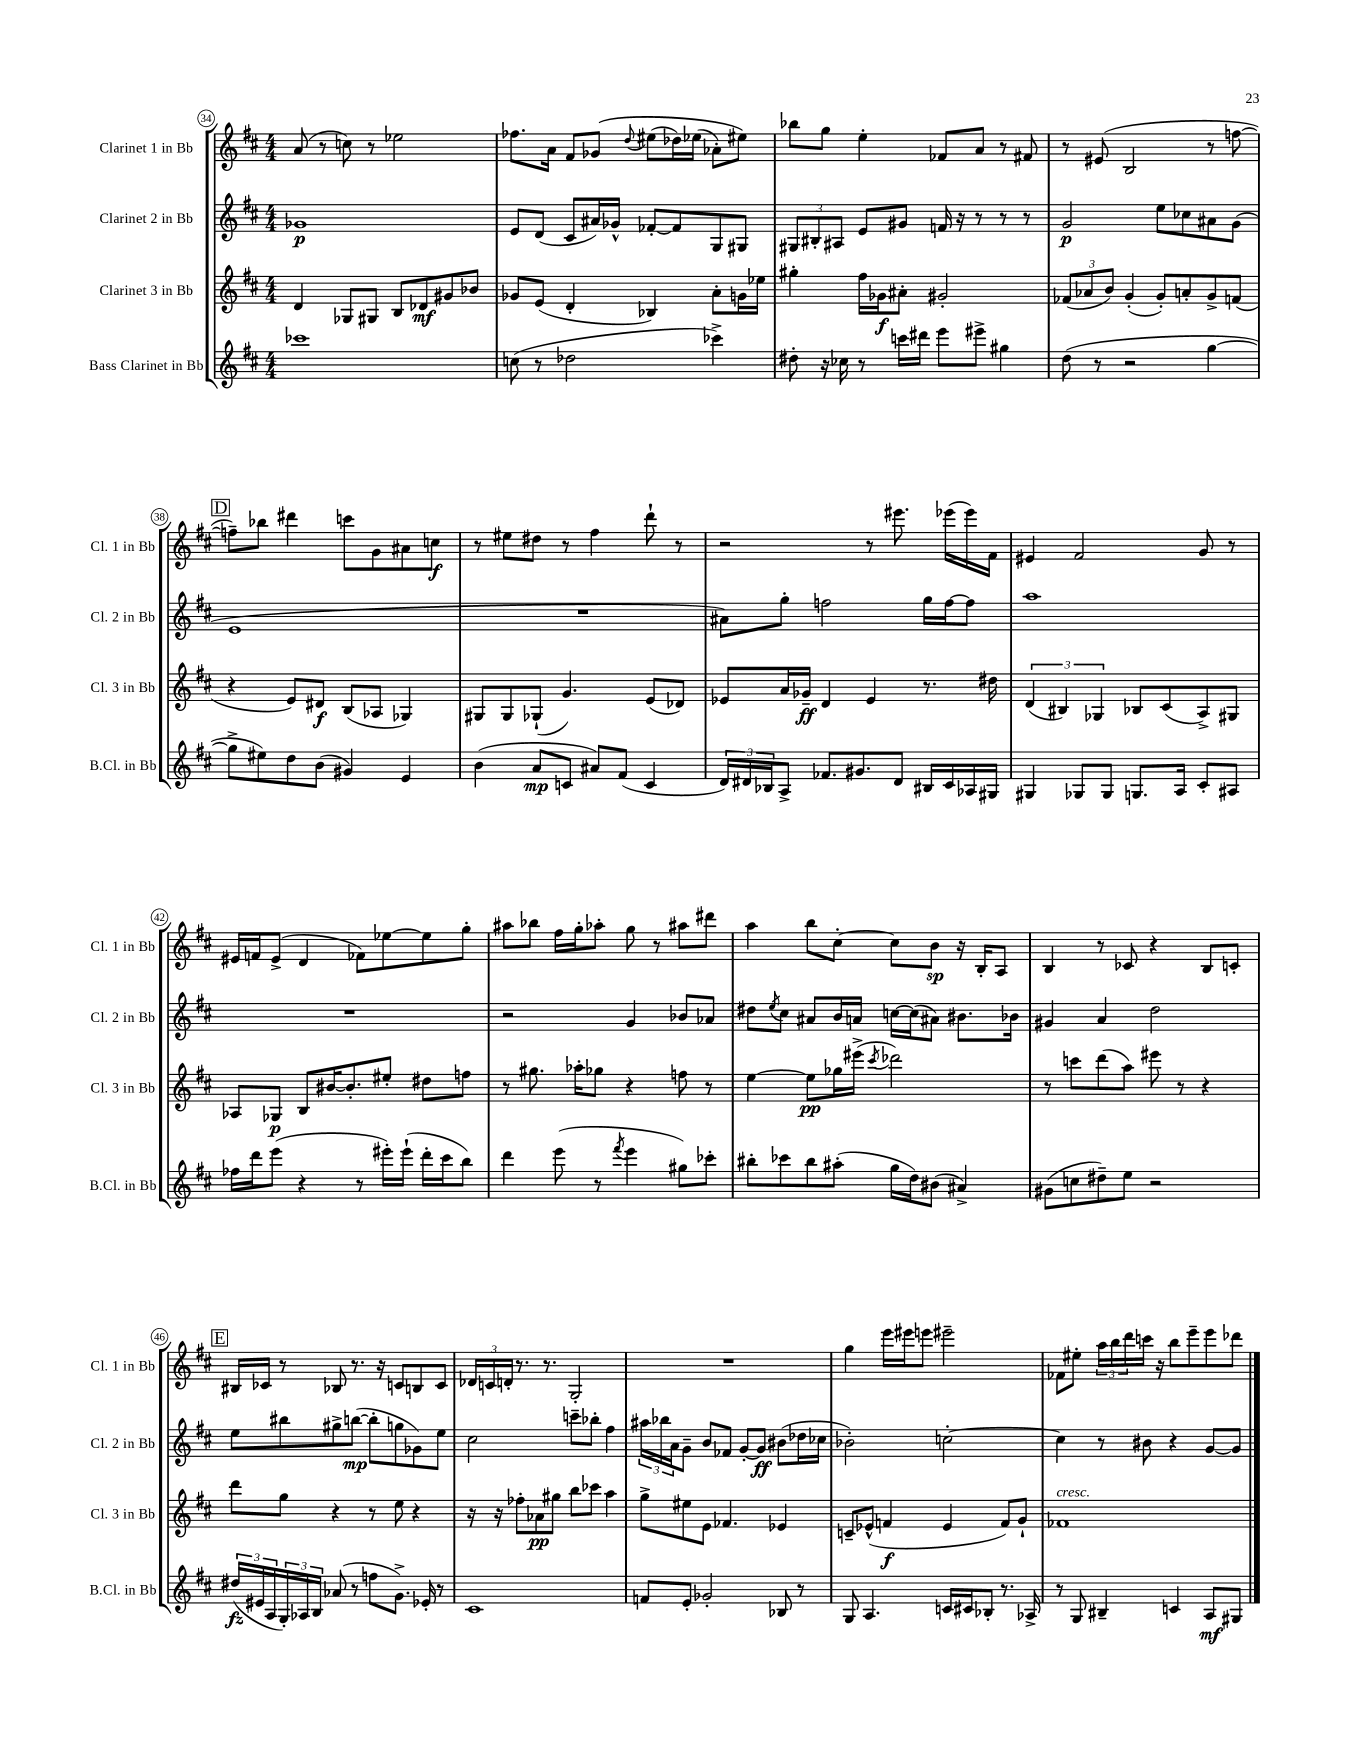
<<
\new StaffGroup <<
\new Staff = "s0" \with { instrumentName = "Clarinet 1 in Bb" shortInstrumentName = "Cl. 1 in Bb" } {
    \clef treble \key d \major \numericTimeSignature \time 4/4
    a'8( r8 c''8) r8 ees''2 |
    fes''8. a'16 fis'8 ges'8\( \appoggiatura { d''8 } eis''8( des''16) ees''16( aes'8-.) eis''8\) |
    bes''8 g''8 e''4-. fes'8 a'8 r8 fis'8 |
    r8 eis'8( b2 r8 f''8~ |
    \mark \markup { \box "D" } f''8--) bes''8 dis'''4 c'''8 g'8 ais'8 c''8\f |
    r8 eis''8 dis''8 r8 fis''4 d'''8-! r8 |
    r2 r8 eis'''8. ees'''16( ees'''16) fis'16 |
    eis'4 fis'2 g'8 r8 |
    eis'16 f'16 eis'8->( d'4 fes'8) ees''8~ ees''8 g''8-. |
    ais''8 bes''8 fis''16 g''16-. aes''8-. g''8 r8 ais''8 dis'''8 |
    a''4 b''8 cis''8~-. cis''8 b'8\sp r16 b16-. a8 |
    b4 r8 ces'8 r4 b8 c'8-. |
    \mark \markup { \box "E" } bis16 ces'16 r8 bes8 r8. r16 c'8 b8 c'8 |
    \tuplet 3/2 { des'16 c'16 d'16-. } r8. r8. g2-. |
    R1 |
    g''4 e'''16 eis'''16 e'''8 eis'''2-- |
    fes'8 eis''8-. \tuplet 3/2 { a''16 b''16 d'''16 } c'''16 r16 b''8 e'''8-- e'''8 des'''8 \bar "|." |
}
\new Staff = "s1" \with { instrumentName = "Clarinet 2 in Bb" shortInstrumentName = "Cl. 2 in Bb" } {
    \clef treble \key d \major \numericTimeSignature \time 4/4
    ges'1\p |
    e'8 d'8( cis'8 ais'16) ges'16-^ fes'8~-. fes'8 g8 gis8 |
    \tuplet 3/2 { gis8 bis8-. ais8 } e'8 gis'8 f'16 r16 r8 r8 r8 |
    g'2\p e''8 ces''8 ais'8 g'8( |
    \mark \markup { \box "D" } e'1 |
    R1 |
    ais'8) g''8-. f''2 g''16 f''16~ f''8 |
    a''1 |
    R1 |
    r2 g'4 bes'8 aes'8 |
    dis''8 \acciaccatura { e''8 } cis''8 ais'8 b'16 a'16 c''16~ c''16( ais'8) bis'8. bes'16 |
    gis'4 a'4 d''2 |
    \mark \markup { \box "E" } e''8 bis''8 gis''8-> b''8~\mp( b''8-. g''8 ges'8) e''8 |
    cis''2 c'''8-- bes''8-. fis''4 |
    \tuplet 3/2 { ais''16 bes''16 a'16 } g'8-- b'8 fes'8 g'8~-. g'8\ff bis'8( des''16 ces''16 |
    bes'2-.) c''2~-. |
    c''4 r8 bis'8 r4 g'8~ g'8 \bar "|." |
}
\new Staff = "s2" \with { instrumentName = "Clarinet 3 in Bb" shortInstrumentName = "Cl. 3 in Bb" } {
    \clef treble \key d \major \numericTimeSignature \time 4/4
    d'4 ges8 gis8 b8 des'8\mf gis'8 bes'8 |
    ges'8 e'8( d'4-. bes4) a'8-. g'16 ees''16 |
    gis''4-. fis''16 ges'16\f ais'8-. gis'2-. |
    \tuplet 3/2 { fes'8( aes'8 b'8) } g'4-.( g'8-.) a'8-. g'8-> f'8( |
    \mark \markup { \box "D" } r4 e'8) dis'8\f b8( aes8 ges4) |
    gis8 gis8 ges8-!( g'4.) e'8( des'8) |
    ees'8 a'16 ges'16--\ff d'4 ees'4 r8. dis''16 |
    \tuplet 3/2 { d'4( bis4) ges4 } bes8 cis'8( a8->) gis8 |
    aes8 ges8\p b8 bis'16~ bis'8.-. eis''8-. dis''8 f''8 |
    r8 gis''8. aes''16-. ges''8 r4 f''8 r8 |
    e''4~ e''8\pp ges''16 eis'''16->( \acciaccatura { cis'''8 } des'''2) |
    r8 c'''8 d'''8( a''8) eis'''8 r8 r4 |
    \mark \markup { \box "E" } d'''8 g''8 r4 r8 e''8 r4 |
    r16 r16 fes''8-. aes'8\pp gis''8 b''8 ces'''8 a''4 |
    g''8-> eis''8 e'8 fes'4. ees'4 |
    c'8-- ees'8-^( f'4\f ees'4 f'8) g'8-! |
    fes'1^\markup { \italic "cresc." } \bar "|." |
}
\new Staff = "s3" \with { instrumentName = "Bass Clarinet in Bb" shortInstrumentName = "B.Cl. in Bb" } {
    \clef treble \key d \major \numericTimeSignature \time 4/4
    ces'''1 |
    c''8( r8 des''2 ces'''4->) |
    dis''8-. r16 ces''16 r8 c'''16 dis'''16 e'''8 eis'''8-> gis''4 |
    d''8( r8 r2 g''4~ |
    \mark \markup { \box "D" } g''8-> eis''8) d''8 b'8( gis'4) e'4 |
    b'4( a'8\mp c'8 ais'8) fis'8( c'4 |
    \tuplet 3/2 { d'16) dis'16 bes16 } a8-> fes'8. gis'8. dis'8 bis16 cis'16 aes16 gis16 |
    gis4 ges8 ges8 g8. a16 cis'8-. ais8 |
    fes''16 d'''16 e'''8( r4 r8 eis'''16-.) eis'''16-!( d'''16-. cis'''16 b''8) |
    d'''4 e'''8( r8 \acciaccatura { fis'''8 } e'''4 gis''8) ces'''8-. |
    bis''8-. ces'''8 bis''8 ais''8-.( g''16 d''16) bis'8( ais'4->) |
    gis'8( c''8 dis''8--) e''8 r2 |
    \mark \markup { \box "E" } \tuplet 3/2 { dis''16\fz( eis'16 a16 } \tuplet 3/2 { g16-.) aes16 b16 } aes'8( r8 f''8 g'8.->) ees'16-. r8 |
    cis'1 |
    f'8 e'8-. ges'2-. bes8 r8 |
    g8 a4. c'16 cis'16 bes8-. r8. aes16-> |
    r8 g8 bis4-- c'4 a8\mf gis8 \bar "|." |
}
>>
>>
\layout { \context { \Score currentBarNumber = #34 \override BarNumber.stencil = #(make-stencil-circler 0.1 0.3 ly:text-interface::print) } }
